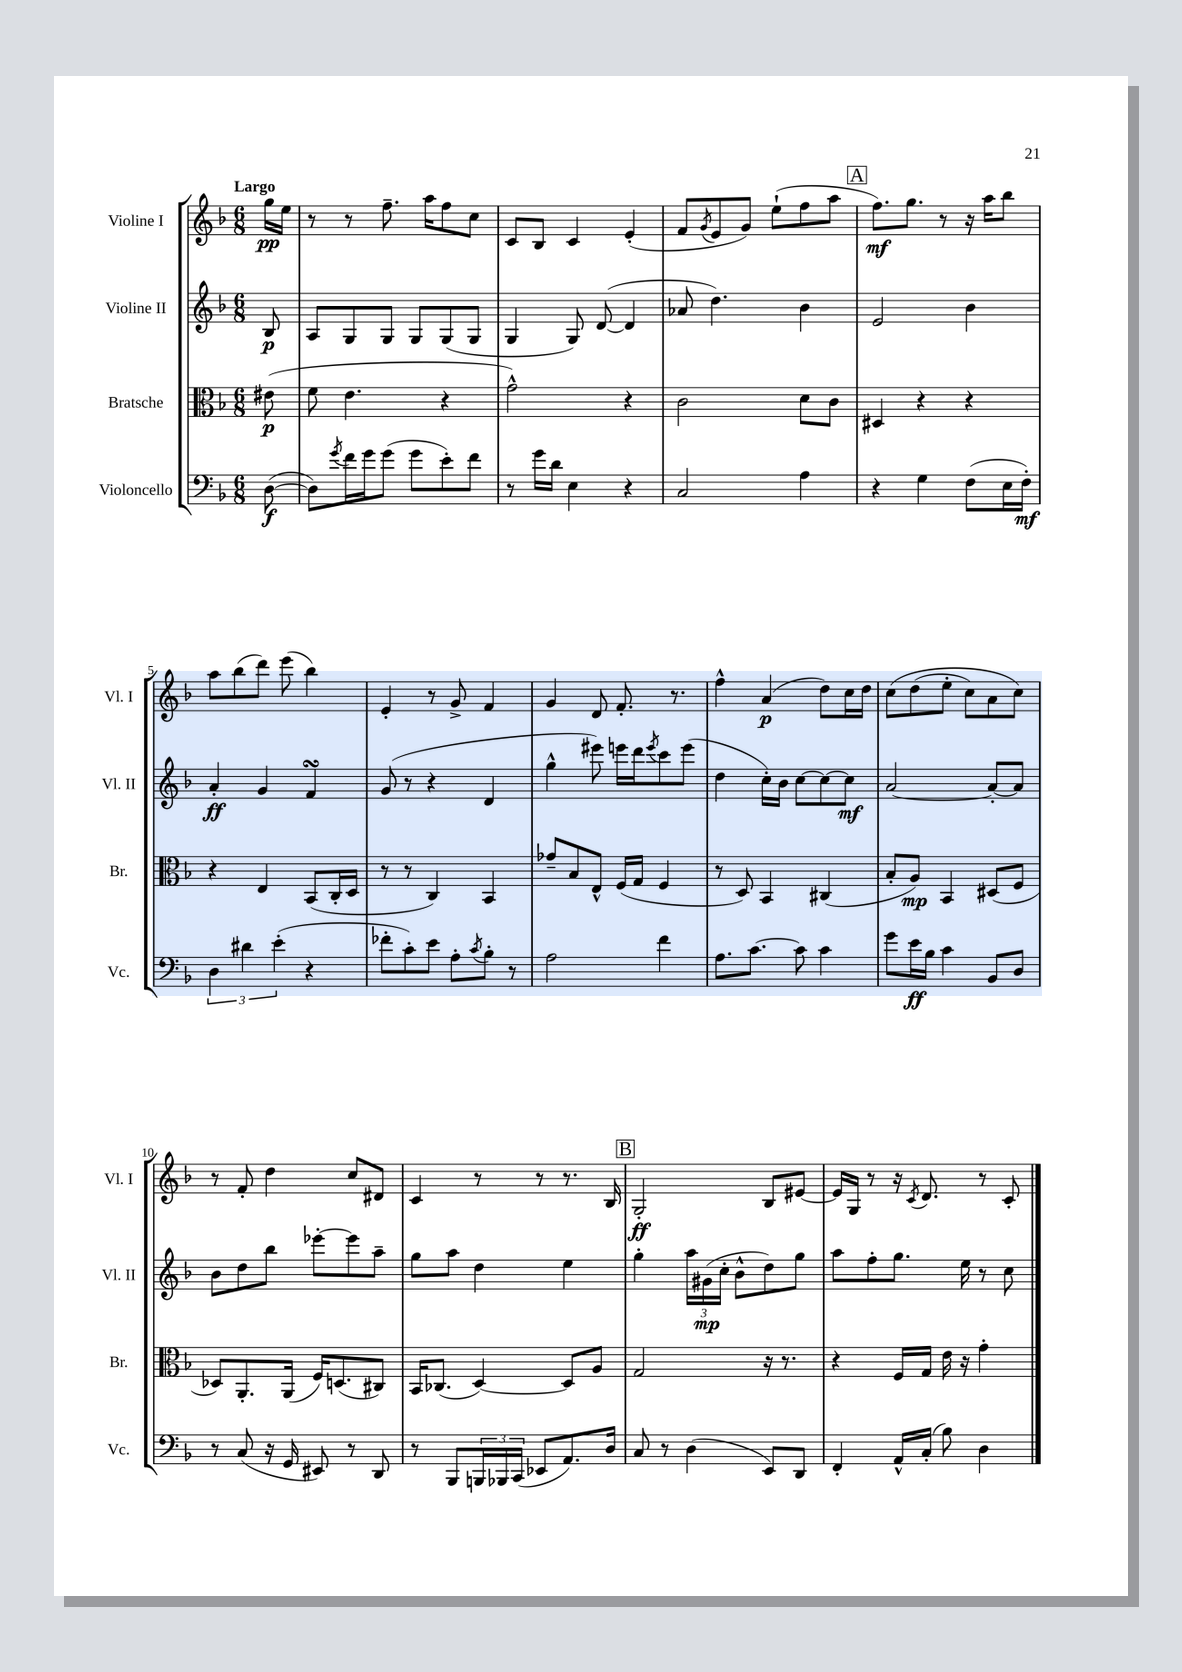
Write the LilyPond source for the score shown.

<<
\new StaffGroup <<
\new Staff = "s0" \with { instrumentName = "Violine I" shortInstrumentName = "Vl. I" } {
    \clef treble \key f \major \numericTimeSignature \time 6/8 \partial 8 \tempo "Largo"
    g''16\pp e''16 |
    r8 r8 f''8.-- a''16 f''8 c''8 |
    c'8 bes8 c'4 e'4-.( |
    f'8 \acciaccatura { g'8 } e'8 g'8) e''8-!( f''8 a''8 |
    \mark \markup { \box "A" } f''8.\mf) g''8. r8 r16 a''16 bes''8 |
    a''8 bes''8( d'''8) e'''8( bes''4) |
    e'4-. r8 g'8-> f'4 |
    g'4 d'8 f'8.-. r8. |
    f''4-^ a'4\p( d''8) c''16 d''16 |
    c''8\( d''8( e''8-. c''8) a'8 c''8\) |
    r8 f'8-. d''4 c''8 dis'8 |
    c'4 r8 r8 r8. bes16 |
    \mark \markup { \box "B" } g2-.\ff bes8 eis'8~ |
    eis'16 g16 r8 r16 \acciaccatura { c'8 } d'8. r8 c'8-. \bar "|." |
}
\new Staff = "s1" \with { instrumentName = "Violine II" shortInstrumentName = "Vl. II" } {
    \clef treble \key f \major \numericTimeSignature \time 6/8 \partial 8
    bes8\p |
    a8 g8 g8 g8 g8( g8 |
    g4 g8) d'8~( d'4 |
    aes'8 d''4.) bes'4 |
    \mark \markup { \box "A" } e'2 bes'4 |
    a'4-.\ff g'4 f'4\turn |
    g'8( r8 r4 d'4 |
    g''4-^ eis'''8) e'''16 d'''16 \acciaccatura { e'''8 } c'''8 e'''8( |
    d''4 c''16-.) bes'16 c''8~ c''8~ c''8\mf |
    a'2~ a'8~-. a'8 |
    bes'8 d''8 bes''8 ees'''8~-. ees'''8 a''8-- |
    g''8 a''8 d''4 e''4 |
    \mark \markup { \box "B" } g''4-. \tuplet 3/2 { a''16 gis'16\mp( c''16-. } bes'8-^ d''8) g''8 |
    a''8 f''8-. g''8. e''16 r8 c''8 \bar "|." |
}
\new Staff = "s2" \with { instrumentName = "Bratsche" shortInstrumentName = "Br." } {
    \clef alto \key f \major \numericTimeSignature \time 6/8 \partial 8
    eis'8\p( |
    f'8 e'4. r4 |
    g'2-^) r4 |
    c'2 d'8 c'8 |
    \mark \markup { \box "A" } dis4 r4 r4 |
    r4 e4 bes,8( c16-. d16 |
    r8 r8 c4) bes,4 |
    ges'8-- bes8 e8-^ f16( g16 f4 |
    r8 d8) bes,4 cis4( |
    bes8-. a8\mp) bes,4 dis8( f8 |
    des8) a,8.-. a,16( f16) d8.( cis8) |
    bes,16 ces8.( d4~) d8 a8 |
    \mark \markup { \box "B" } g2 r16 r8. |
    r4 f16 g16 e'16 r16 g'4-. \bar "|." |
}
\new Staff = "s3" \with { instrumentName = "Violoncello" shortInstrumentName = "Vc." } {
    \clef bass \key f \major \numericTimeSignature \time 6/8 \partial 8
    d8~\f( |
    d8) \acciaccatura { g'8 } f'16 g'16 g'8( g'8 e'8-.) f'8 |
    r8 g'16 d'16 e4 r4 |
    c2 a4 |
    \mark \markup { \box "A" } r4 g4 f8( e16 f16-.\mf) |
    \tuplet 3/2 { d4 dis'4 e'4-.( } r4 |
    fes'8-. c'8-.) e'8 a8-. \acciaccatura { c'8 } bes8-. r8 |
    a2 f'4 |
    a8. c'8.~ c'8 c'4 |
    g'8 e'16\ff bes16 c'4 bes,8 d8 |
    r8 c8( r16 g,16 eis,8) r8 d,8 |
    r8 bes,,8 \tuplet 3/2 { b,,16 bes,,16 c,16( } ees,8 a,8.) d16 |
    \mark \markup { \box "B" } c8 r8 d4( e,8) d,8 |
    f,4-. a,16-^ c16-.( bes8) d4 \bar "|." |
}
>>
>>
